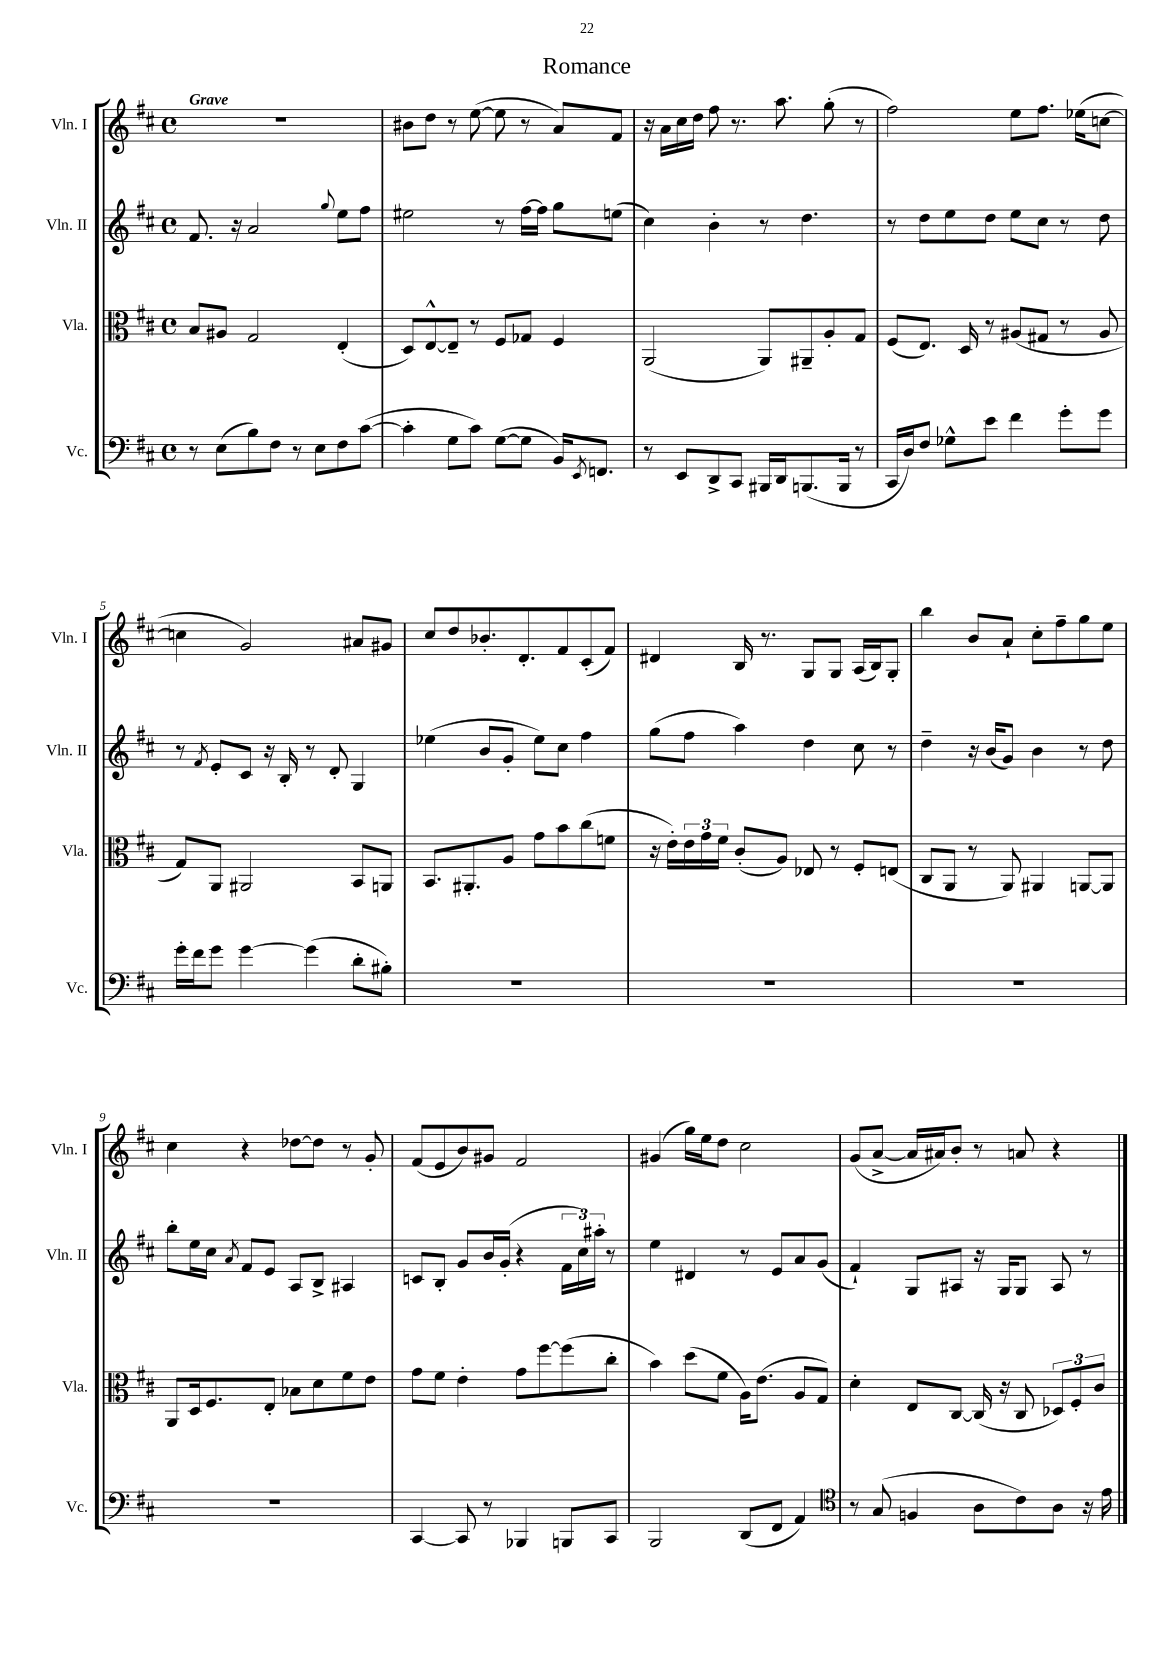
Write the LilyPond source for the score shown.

\header { title = "Romance" }
<<
\new StaffGroup <<
\new Staff = "s0" \with { instrumentName = "Vln. I" shortInstrumentName = "Vln. I" } {
    \clef treble \key d \major \defaultTimeSignature \time 4/4 \tempo "Grave"
    R1 |
    bis'8 d''8 r8 e''8~( e''8 r8 a'8) fis'8 |
    r16 a'16 cis''16 d''16 fis''8 r8. a''8. g''8-.( r8 |
    fis''2) e''8 fis''8. ees''16( c''8~ |
    c''4 g'2) ais'8 gis'8 |
    cis''8 d''8 bes'8.-. d'8.-. fis'8 cis'8-.( fis'8) |
    dis'4 b16 r8. g8 g8 a16( b16) g8-. |
    b''4 b'8 a'8-! cis''8-. fis''8-- g''8 e''8 |
    cis''4 r4 des''8~ des''8 r8 g'8-. |
    fis'8( e'8 b'8) gis'8 fis'2 |
    gis'4( g''16) e''16 d''8 cis''2 |
    g'8( a'8~-> a'16 ais'16) b'8-. r8 a'8 r4 \bar "|." |
}
\new Staff = "s1" \with { instrumentName = "Vln. II" shortInstrumentName = "Vln. II" } {
    \clef treble \key d \major \defaultTimeSignature \time 4/4
    fis'8. r16 a'2 \appoggiatura { g''8 } e''8 fis''8 |
    eis''2 r8 fis''16~ fis''16 g''8 e''8( |
    cis''4) b'4-. r8 d''4. |
    r8 d''8 e''8 d''8 e''8 cis''8 r8 d''8 |
    r8 \acciaccatura { fis'8 } e'8-. cis'8 r16 b16-. r8 d'8-. g4 |
    ees''4( b'8 g'8-. ees''8) cis''8 fis''4 |
    g''8( fis''8 a''4) d''4 cis''8 r8 |
    d''4-- r16 b'16( g'8) b'4 r8 d''8 |
    b''8-. e''16 cis''16 \acciaccatura { a'8 } fis'8 e'8 a8 b8-> ais4 |
    c'8 b8-. g'8 b'16 g'16-.( r4 \tuplet 3/2 { fis'16 cis''16) ais''16-. } r8 |
    e''4 dis'4 r8 e'8 a'8 g'8( |
    fis'4-!) g8 ais8 r16 g16 g8 ais8 r8 \bar "|." |
}
\new Staff = "s2" \with { instrumentName = "Vla." shortInstrumentName = "Vla." } {
    \clef alto \key d \major \defaultTimeSignature \time 4/4
    b8 ais8 g2 e4-.( |
    d8) e8~-^ e8-- r8 fis8 ges8 fis4 |
    a,2( a,8) ais,8-- a8-. g8 |
    fis8( e8.) d16 r8 ais8( gis8 r8 ais8 |
    g8) a,8 ais,2 b,8 a,8 |
    b,8. ais,8.-. a8 g'8 b'8 cis''8( f'8 |
    r16 e'16-.) \tuplet 3/2 { e'16 g'16 fis'16 } cis'8-.( a8) ees8 r8 fis8-. e8( |
    cis8 a,8 r8 a,8) ais,4 a,8~ a,8 |
    a,8 d16 fis8. e8-. bes8 d'8 fis'8 e'8 |
    g'8 fis'8 e'4-. g'8 fis''8~ fis''8( cis''8-. |
    b'4) d''8( fis'8 a16) e'8.( a8 g8) |
    d'4-. e8 cis8~ cis16( r16 cis8 \tuplet 3/2 { des8) fis8-. cis'8 } \bar "|." |
}
\new Staff = "s3" \with { instrumentName = "Vc." shortInstrumentName = "Vc." } {
    \clef bass \key d \major \defaultTimeSignature \time 4/4
    r8 e8( b8) fis8 r8 e8 fis8 cis'8~( |
    cis'4-. g8 cis'8) g8~( g8 b,16) \acciaccatura { e,8 } f,8. |
    r8 e,8 d,8-> cis,8 bis,,16 d,16 b,,8.( b,,16 r8 |
    cis,16 d16) fis8 ges8-^ e'8 fis'4 g'8-. g'8 |
    g'16-. fis'16 g'8 g'4~ g'4( d'8-. bis8-.) |
    R1 |
    R1 |
    R1 |
    R1 |
    cis,4~ cis,8 r8 bes,,4 b,,8 cis,8 |
    b,,2 d,8( fis,8 a,4) |
    \clef tenor r8 g8( f4 a8 cis'8) a8 r16 e'16 \bar "|." |
}
>>
>>
